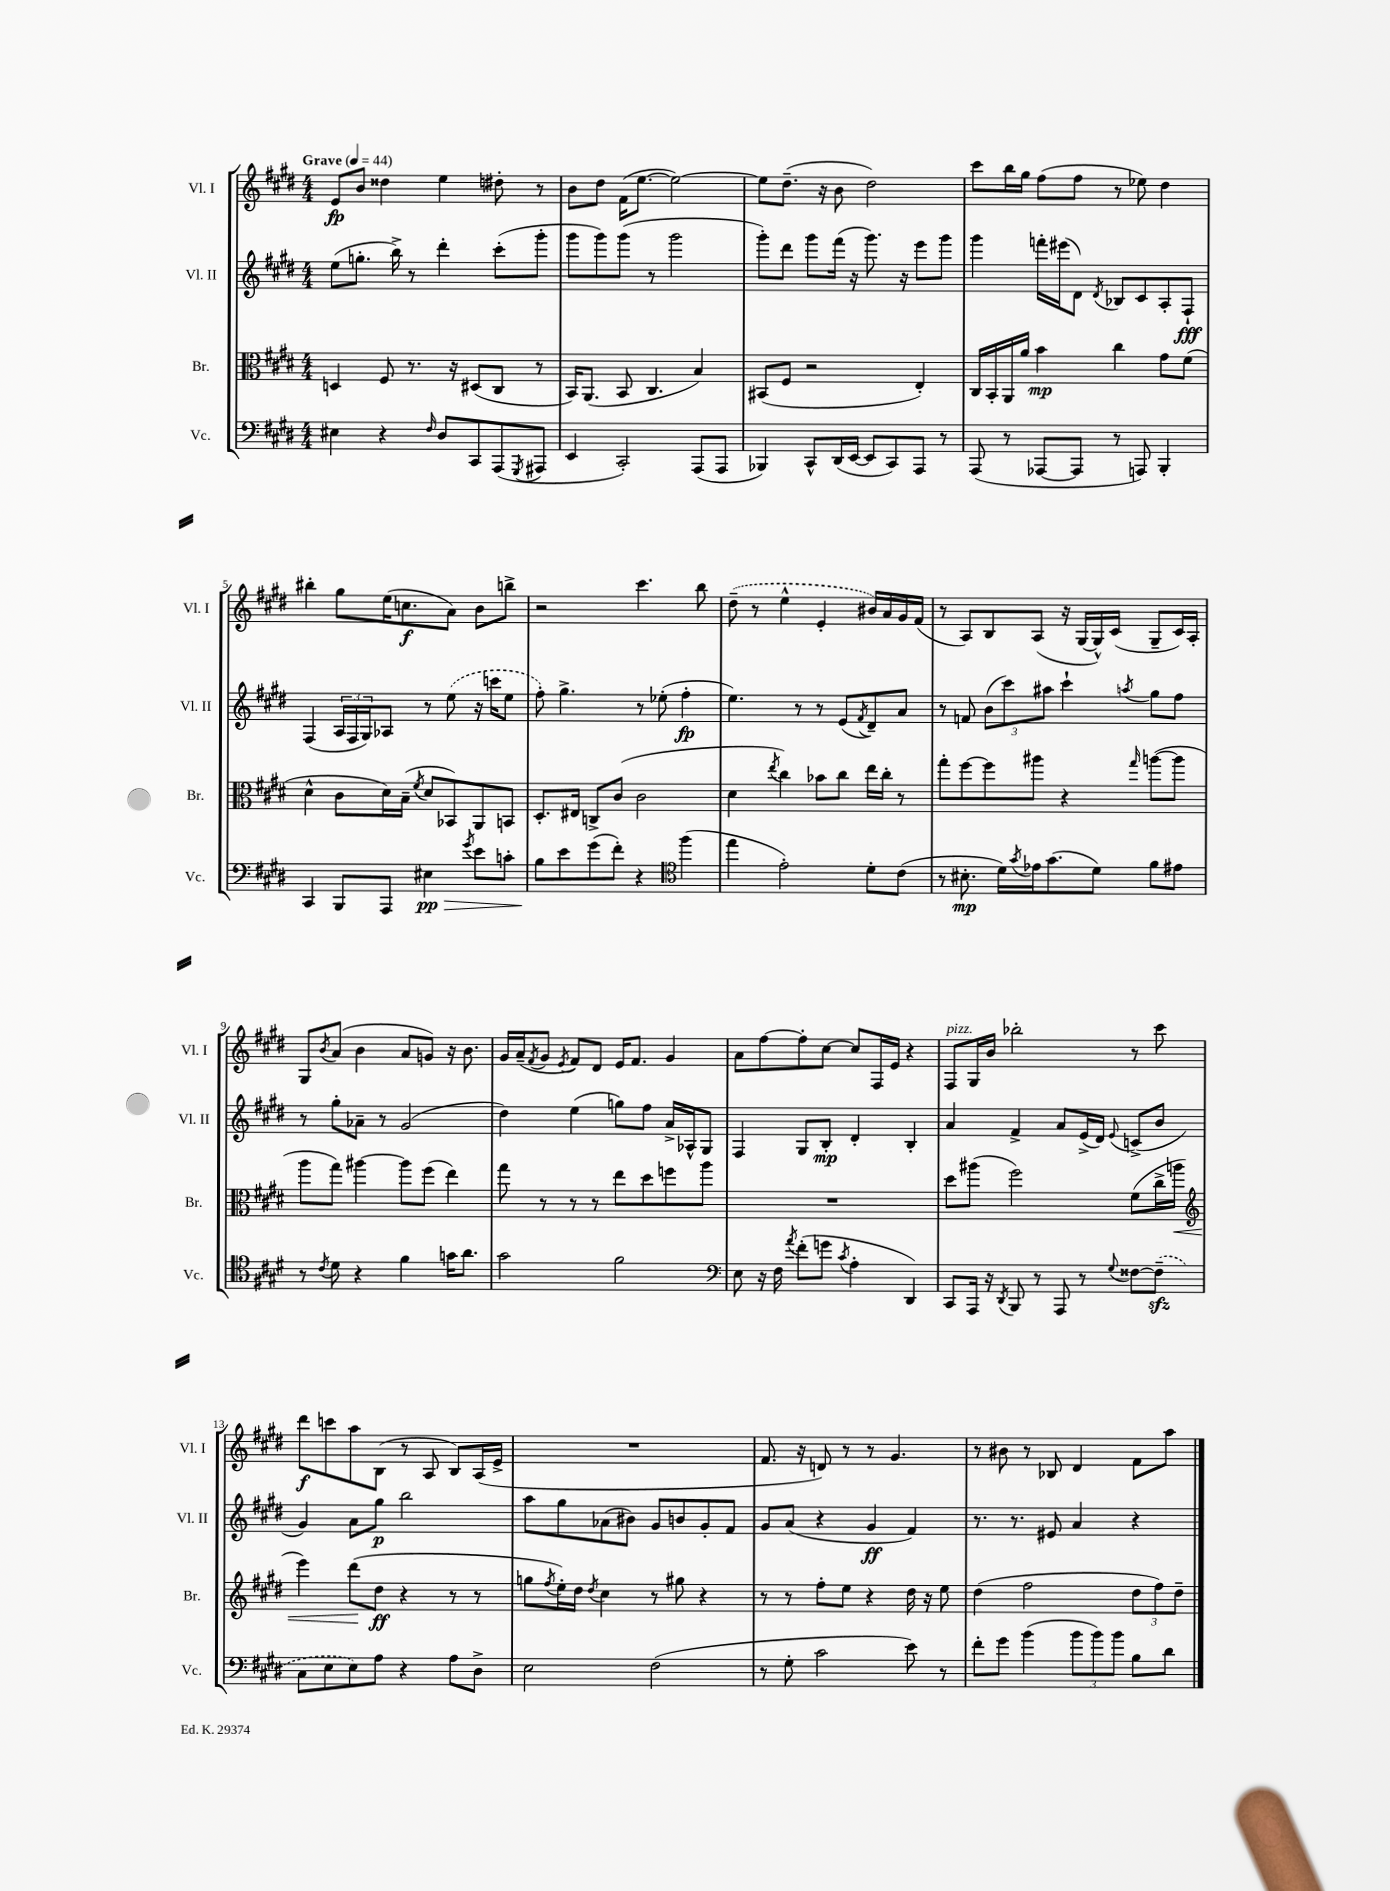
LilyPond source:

<<
\new StaffGroup <<
\new Staff = "s0" \with { instrumentName = "Vl. I" shortInstrumentName = "Vl. I" } {
    \clef treble \key e \major \numericTimeSignature \time 4/4 \tempo "Grave" 4 = 44
    e'8\fp b'8 disis''4 e''4 dis''8-. r8 |
    b'8 dis''8 fis'16( e''8.~ e''2~) |
    e''8 dis''8.--( r16 b'8 dis''2) |
    cis'''8 b''16 gis''16 fis''8( fis''8 r8 ees''8) dis''4 |
    bis''4-. gis''8 e''16( c''8.\f a'8) b'8 b''8-> |
    r2 cis'''4. b''8 |
    \once \slurDashed dis''8--( r8 e''4-^ e'4-. bis'16) a'16 gis'16 fis'16( |
    r8 a8) b8 a8( r16 gis16~ gis16-^) cis'16( gis8-- cis'16) a16-. |
    gis8 \acciaccatura { b'8 } a'8( b'4 a'8 g'8) r16 b'8. |
    gis'16 a'16--( \acciaccatura { fis'8 } gis'8 \acciaccatura { e'8 } fis'8) dis'8 e'16 fis'8. gis'4 |
    a'8 fis''8~ fis''8-. cis''8~ cis''8 fis16 e'16 r4 |
    fis8^\markup { \italic "pizz." } gis16 b'16 bes''2-. r8 cis'''8 |
    dis'''8\f c'''8 a''8 b8( r8 a8 b8) a16( e'16-> |
    R1 |
    fis'8. r16 d'8) r8 r8 gis'4. |
    r8 bis'8 r8 bes8 dis'4 fis'8 a''8 \bar "|." |
}
\new Staff = "s1" \with { instrumentName = "Vl. II" shortInstrumentName = "Vl. II" } {
    \clef treble \key e \major \numericTimeSignature \time 4/4
    e''8( g''8.-. b''16->) r8 dis'''4-. cis'''8-.( gis'''8-. |
    gis'''8 gis'''8) gis'''8( r8 gis'''2 |
    gis'''8-.) dis'''8 gis'''8 fis'''16( r16 gis'''8.) r16 e'''8 gis'''8 |
    gis'''4 f'''16-. eis'''16( dis'8) \acciaccatura { dis'8 } bes8 cis'8 a8-. fis8-!\fff |
    fis4( \tuplet 3/2 { a16 fis16 gis16) } aes8 r8 \once \slurDashed e''8( r16 c'''16 e''8 |
    fis''8-.) gis''4.-> r8 ees''8-.( fis''4-.\fp |
    e''4.) r8 r8 e'8( \acciaccatura { fis'8 } dis'8--) a'8 |
    r8 f'8 \tuplet 3/2 { b'8( cis'''8) ais''8 } cis'''4-! \acciaccatura { a''8 } gis''8 fis''8 |
    r8 gis''8-. aes'8-- r8 gis'2( |
    dis''4) e''4( g''8) fis''8 a'16-> aes16-^ gis8 |
    fis4 gis8 b8-.\mp dis'4-. b4-. |
    a'4 fis'4-> a'8 e'16->( dis'16) \appoggiatura { e'8 } c'8->( b'8 |
    gis'4) a'8 gis''8\p b''2 |
    a''8 gis''8 aes'8( bis'8) gis'8 b'8 gis'8-. fis'8 |
    gis'8 a'8( r4 gis'4\ff fis'4) |
    r8. r8. eis'8 a'4 r4 \bar "|." |
}
\new Staff = "s2" \with { instrumentName = "Br." shortInstrumentName = "Br." } {
    \clef alto \key e \major \numericTimeSignature \time 4/4
    d4 fis8 r8. r16 dis8( cis8 r8 |
    b,16) a,8.( b,8 cis4. b4) |
    bis,8( fis8 r2 e4-.) |
    cis16 b,16-. a,16 a'16 b'4\mp cis''4 gis'8 fis'8( |
    dis'4-^ cis'8 dis'16) b16--( \acciaccatura { fis'8 } dis'8 bes,8) a,8 b,8 |
    dis8.-. eis16 c8-> cis'8( cis'2 |
    dis'4 \acciaccatura { e''8 } cis''4) bes'8 cis''8 e''16 cis''16-. r8 |
    gis''8-. fis''8~ fis''8 ais''8 r4 \grace { gis''16 } a''8~( a''8 |
    a''8 gis''8) ais''4~ ais''8 fis''8( e''4) |
    gis''8 r8 r8 r8 e''8 dis''8 f''8 a''8 |
    R1 |
    dis''8 ais''8( fis''2) fis'8( cis''16-> a''16\< |
    \clef treble e'''4) dis'''8\!( dis''8\ff r4 r8 r8 |
    g''8 \acciaccatura { fis''8 } e''16-.) dis''16 \acciaccatura { dis''8 } cis''4 r8 gis''8 r4 |
    r8 r8 fis''8-. e''8 r4 dis''16 r16 e''8 |
    dis''4( fis''2 \tuplet 3/2 { dis''8 fis''8) dis''8-- } \bar "|." |
}
\new Staff = "s3" \with { instrumentName = "Vc." shortInstrumentName = "Vc." } {
    \clef bass \key e \major \numericTimeSignature \time 4/4
    eis4 r4 \grace { fis16 } dis8 cis,8 a,,8( \acciaccatura { gis,,8 } ais,,8 |
    e,4 cis,2-.) a,,8( a,,8 |
    bes,,4) cis,8-^ dis,16( e,16~ e,8 cis,8) a,,8 r8 |
    a,,8( r8 aes,,8~ aes,,8 r8 a,,8) b,,4-. |
    cis,4 b,,8 a,,8 eis4\pp\> \acciaccatura { gis'8 } e'8 c'8-. |
    b8\! e'8 gis'8( fis'8-.) r4 \clef tenor fis''4( |
    e''4 e'2-.) dis'8-. cis'8( |
    r8 bis8.-.\mp dis'16) \acciaccatura { gis'8 } ees'16 gis'8.( dis'8) fis'8 eis'8 |
    r8 \acciaccatura { cis'8 } dis'8 r4 fis'4 g'16 a'8. |
    gis'2 fis'2 |
    \clef bass e8 r16 fis16 \acciaccatura { a'8 } fis'8-.( g'8 \acciaccatura { cis'8 } a4-. dis,4) |
    cis,8 a,,16 r16 \acciaccatura { dis,8 } b,,8 r8 a,,8 r8 \appoggiatura { gis8 } fisis8~ \once \slurDashed fisis8--\sfz( |
    cis8 e8 e8) a8 r4 a8 dis8-> |
    e2 fis2( |
    r8 gis8-. cis'2 e'8) r8 |
    fis'8-. gis'8 b'4( \tuplet 3/2 { b'8 b'8) b'8 } b8 dis'8 \bar "|." |
}
>>
>>
